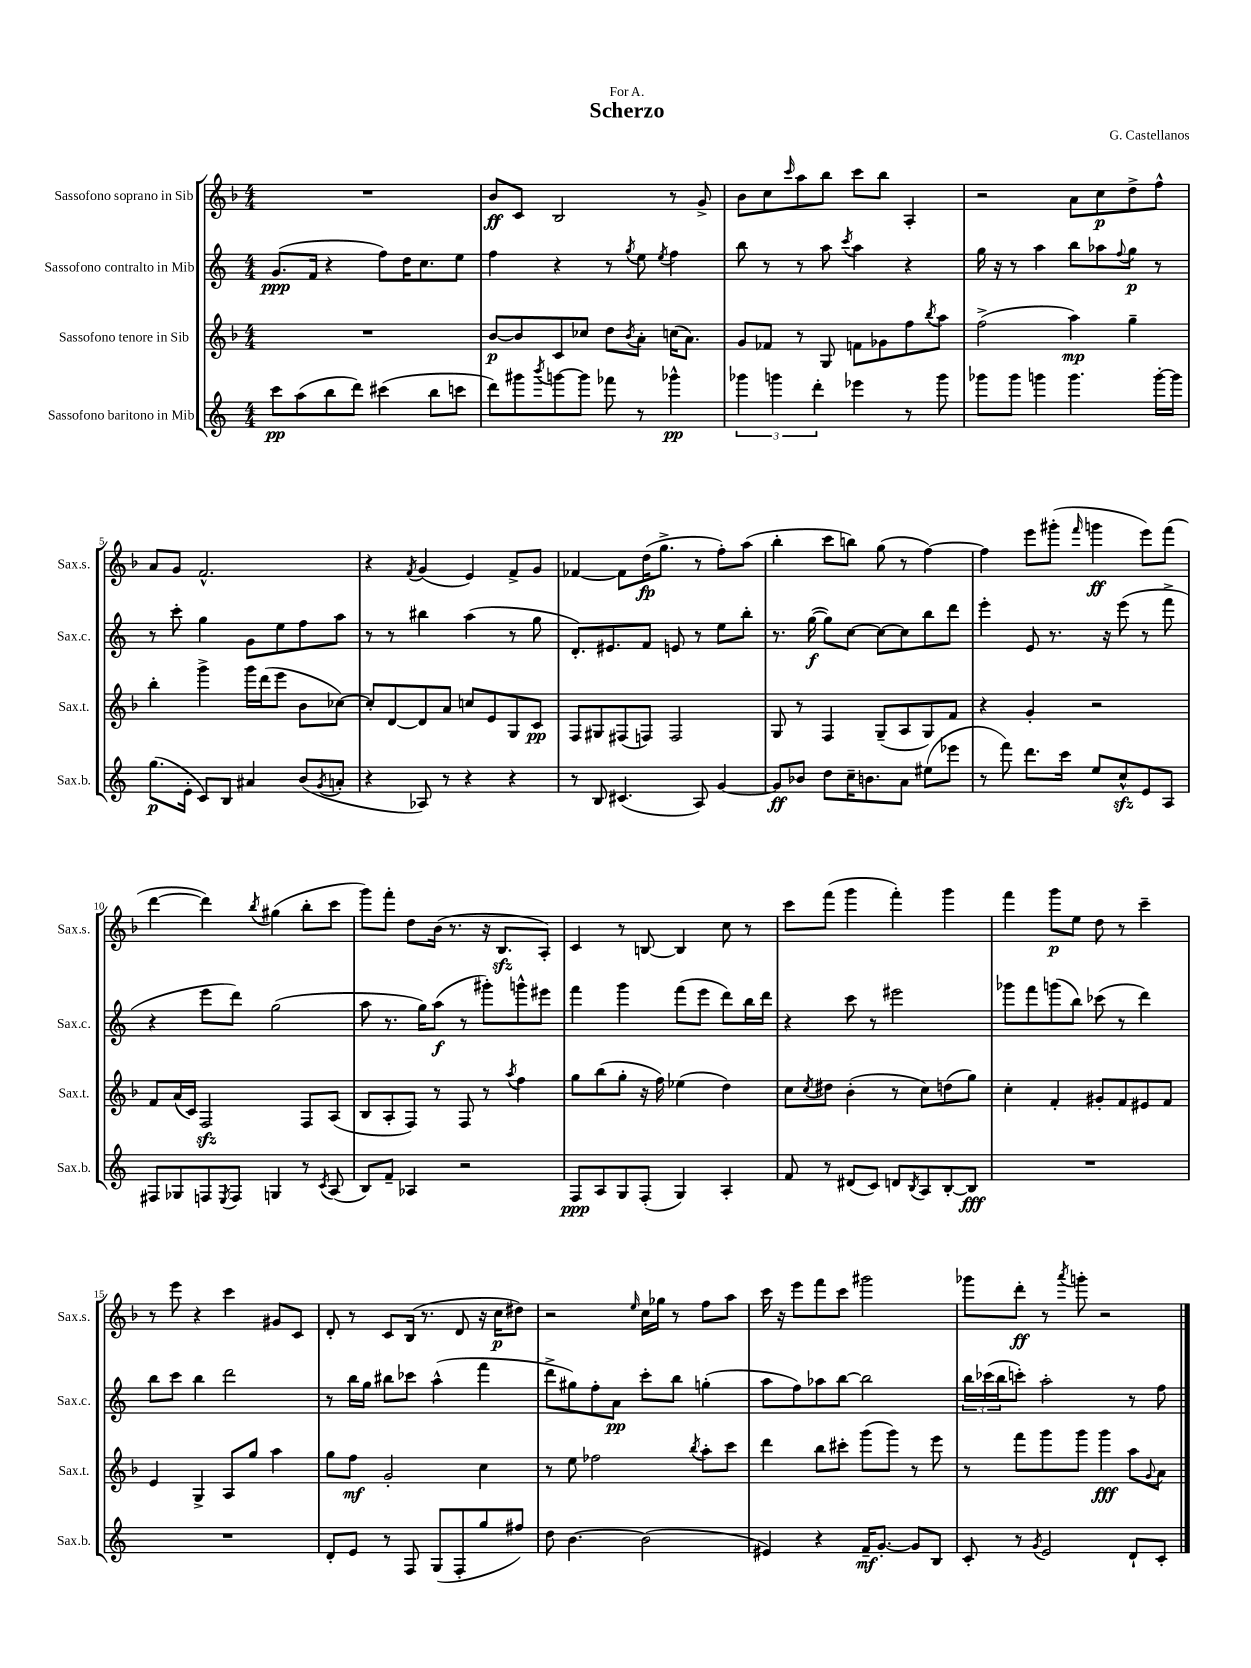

**kern	**kern	**kern	**kern
*staff4	*staff3	*staff2	*staff1
*clefG2	*clefG2	*clefG2	*clefG2
*k[]	*k[b-]	*k[]	*k[b-]
*M4/4	*M4/4	*M4/4	*M4/4
8ccc\L	1r	(8.g/L	1r
(8aa\	.	.	.
.	.	16f/Jk	.
8bb\	.	4r	.
8ddd\J)	.	.	.
(4ccc#\	.	8ff\L)	.
.	.	16dd\K	.
.	.	8.cc\	.
8bb\L	.	.	.
8ccc\J	.	8ee\J	.
=	=	=	=
8ddd\L)	[8b-/L	4ff\	8b-/L
8ggg#\	8b-/]	.	8c/J
8qbbb/	.	.	.
[8ggg\	8c/	4r	2B-/
8ggg\]J	8cc-/J	.	.
8fff-\	8dd\L	8r	.
.	8qb-/	8qgg/	.
8r	8a'\J	8ee\	.
.	.	8qee/	.
4ggg-^^\	(16cc\LK	4ff\	8r
.	8.a\J)	.	.
.	.	.	8g^/
=	=	=	=
6ggg-\	8g/L	8bb\	8b-\L
.	8f-/J	8r	8cc\
6ggg\	.	.	.
.	.	.	16qqccc/
.	8r	8r	8aa\
6ddd'\	.	.	.
.	8G/	8aa\	8bb-\J
.	.	8qccc/	.
4eee-\	8f\L	4aa\	8ccc\L
.	8g-\	.	8bb-\J
8r	8ff\	4r	4A'/
.	8qbb-/	.	.
8ggg\	8aa\J	.	.
=	=	=	=
8ggg-\L	(2ff^\	16gg\	2r
.	.	16r	.
8ggg-\J	.	8r	.
4ggg\	.	4aa\	.
4.ggg\	4aa\)	8bb\L	8a\L
.	.	8aa-\	8cc\
.	.	8qqff/	.
.	4gg~\	8gg\J	8dd^\
[16ggg'\LL	.	8r	8ff^^\J
16ggg\]JJ	.	.	.
=	=	=	=
(8.gg\L	4bb-'\	8r	8a/L
.	.	8ccc'\	8g/J
16e'\Jk	.	.	.
8c/L)	4ggg^\	4gg\	2.f^^/
8B/J	.	.	.
4a#/	16ggg\LL	8g\L	.
.	(16ddd\J	.	.
.	8eee\J	8ee\	.
(8b/L	8b-\L	8ff\	.
8qg/	.	.	.
8a'/J	[8cc-\J)	8aa\J	.
=	=	=	=
4r	8cc-'/]L	8r	4r
.	[8d/	8r	.
.	.	.	8qf/
8A-/)	8d/]	4bb#\	(4g/
8r	8a/J	.	.
4r	8cc/L	(4aa\	4e/)
.	8e/	.	.
4r	8G/	8r	8f^/L
.	8c/J	8gg\	8g/J
=	=	=	=
8r	8F/L	8.d'/L)	[4f-/
8B/	8G#/	.	.
.	.	8.e#/	.
(4.c#/	(8F#/	.	8f-\]L
.	8F/J)	8f/J	(16dd\K
.	.	.	8.gg^\J
.	2F/	8e/	.
8A/)	.	8r	8r
[4g/	.	8ee\L	8ff'\L)
.	.	8bb'\J	(8aa\J
=	=	=	=
8g/]L	8G/	8.r	4bb-'\
8b-/J	8r	.	.
.	.	([16gg\	.
8dd\L	4F/	8gg\]L)	8ccc\L
16cc~\K	.	[8cc\J	8bb\J)
8.b\	.	.	.
.	(8G~/L	8cc\_L	(8gg\
8a\J	8A/	8cc\]	8r
(8ee#\L	8G/)	8bb\	[4ff\)
8eee-\J	8f/J	8ddd\J	.
=	=	=	=
8r	4r	4eee'\	4ff\]
8fff\)	.	.	.
8.ddd\L	4g'/	8e/	8eee\L
.	.	8.r	(8ggg#'\J
16ccc\Jk	.	.	.
.	.	.	16qqfff/
8ee/L	2r	.	4ggg\
.	.	16r	.
8cc^^/	.	(8eee\	.
8e/	.	8r	8eee\L)
8A/J	.	8fff^\	(8fff\J
=	=	=	=
8F#/L	8f/L	4r	[4ddd\
8G-/	(16a/L	.	.
.	16c/JJ)	.	.
8F/	2F/	8eee\L	4ddd\])
8qE/	.	.	.
8F/J	.	8ddd\J)	.
.	.	.	8qbb-/
4G/	.	(2gg\	(4gg#\
8r	8F/L	.	8bb-'\L
8qc/	.	.	.
(8A/	(8A/J	.	8ccc\J
=	=	=	=
8B/L)	8B-/L	8aa\	8ggg\L)
8f~/J	8A'/	8.r	8fff'\J
4A-/	8F/J)	.	8dd\L
.	.	16gg\LK)	.
.	8r	(8aa\J	(16b-\Jk
.	.	.	8.r
2r	8F/	8r	.
.	8r	8ggg#'\L)	16r
.	.	.	8.B-/L
.	8qaa/	.	.
.	4ff\	8ggg^^\	.
.	.	8eee#\J	8A'/J)
=	=	=	=
8F/L	8gg\L	4fff\	4c/
8A/	(8bb-\	.	.
8G/	8gg'\J	4ggg\	8r
(8F'/J	16r	.	[8B/
.	16ff\)	.	.
4G/)	(4ee-\	(8fff\L	4B/]
.	.	8eee\J	.
4A'/	4dd\)	8ddd\L)	8cc\
.	.	16bb\L	8r
.	.	16ddd\JJ	.
=	=	=	=
8f/	8cc\L	4r	8ccc\L
.	8qcc/	.	.
8r	8dd#\J	.	(8fff\J
(8d#/L	(4b-'\	8ccc\	4ggg\
8c/J)	.	8r	.
8d/L	8r	2eee#\	4fff'\)
8qB/	.	.	.
8A/	8cc\L)	.	.
[8B'/	(8dd\	.	4ggg\
8B/]J	8gg\J)	.	.
=	=	=	=
1r	4cc'\	8ggg-\L	4fff\
.	.	8fff\	.
.	4f'/	(8ggg\	8ggg\L
.	.	8bb\J)	8ee\J
.	8g#'/L	(8ccc-\	8dd\
.	8f/	8r	8r
.	8e#/	4ddd\)	4ccc~\
.	8f/J	.	.
=	=	=	=
1r	4e/	8bb\L	8r
.	.	8ccc\J	8eee\
.	4G^/	4bb\	4r
.	8A/L	2ddd\	4ccc\
.	8gg/J	.	.
.	4aa\	.	8g#/L
.	.	.	8c/J
=	=	=	=
8d'/L	8gg\L	8r	8d'/
8e/J	8ff\J	16bb\LL	8r
.	.	16gg\JJ	.
8r	2g'/	8bb#\L	8c/L
8F/	.	8ccc-\J	(16B-/Jk
.	.	.	8.r
(8G/L	.	(4aa^^\	.
8F'/	.	.	8d/
8gg/	4cc\	4fff\	16r
.	.	.	16cc\LK
8ff#/J)	.	.	8dd#\J)
=	=	=	=
8dd\	8r	8ddd^\L	2r
[4.b\	8ee\	8gg#\)	.
.	2ff-\	8ff'\	.
.	.	8a\J	.
.	.	.	16qqee/
(2b\]	.	8ccc'\L	16cc\LL
.	.	.	16gg-\JJ
.	.	8bb\J	8r
.	8qbb-/	.	.
.	8aa'\L	(4gg'\	8ff\L
.	8ccc\J	.	8aa\J
=	=	=	=
4e#/)	4ddd\	8aa\L	16ccc\
.	.	.	16r
.	.	8ff\)	8eee\L
4r	8bb-\L	8aa-\	8fff\
.	8ccc#'\J	[8bb\J	8ccc\J
16f~/LK	(8ggg\L	2bb\]	2ggg#\
[8.g'/J	.	.	.
.	8ggg\J)	.	.
8g/]L	8r	.	.
8B/J	8eee\	.	.
=	=	=	=
8c'/	8r	24bb\LL	8ggg-\L
.	.	(24ccc-\	.
.	.	24bb\J	.
8r	8fff\L	8ccc'\J)	8ddd'\J
8qg/	.	.	.
2e/	8ggg\	2aa'\	8r
.	.	.	8qaaa/
.	8ggg\J	.	8ggg'\
.	4ggg\	.	2r
8d`/L	8aa\L	8r	.
.	8qqg/	.	.
8c'/J	8a\J	8ff\	.
==	==	==	==
*-	*-	*-	*-
